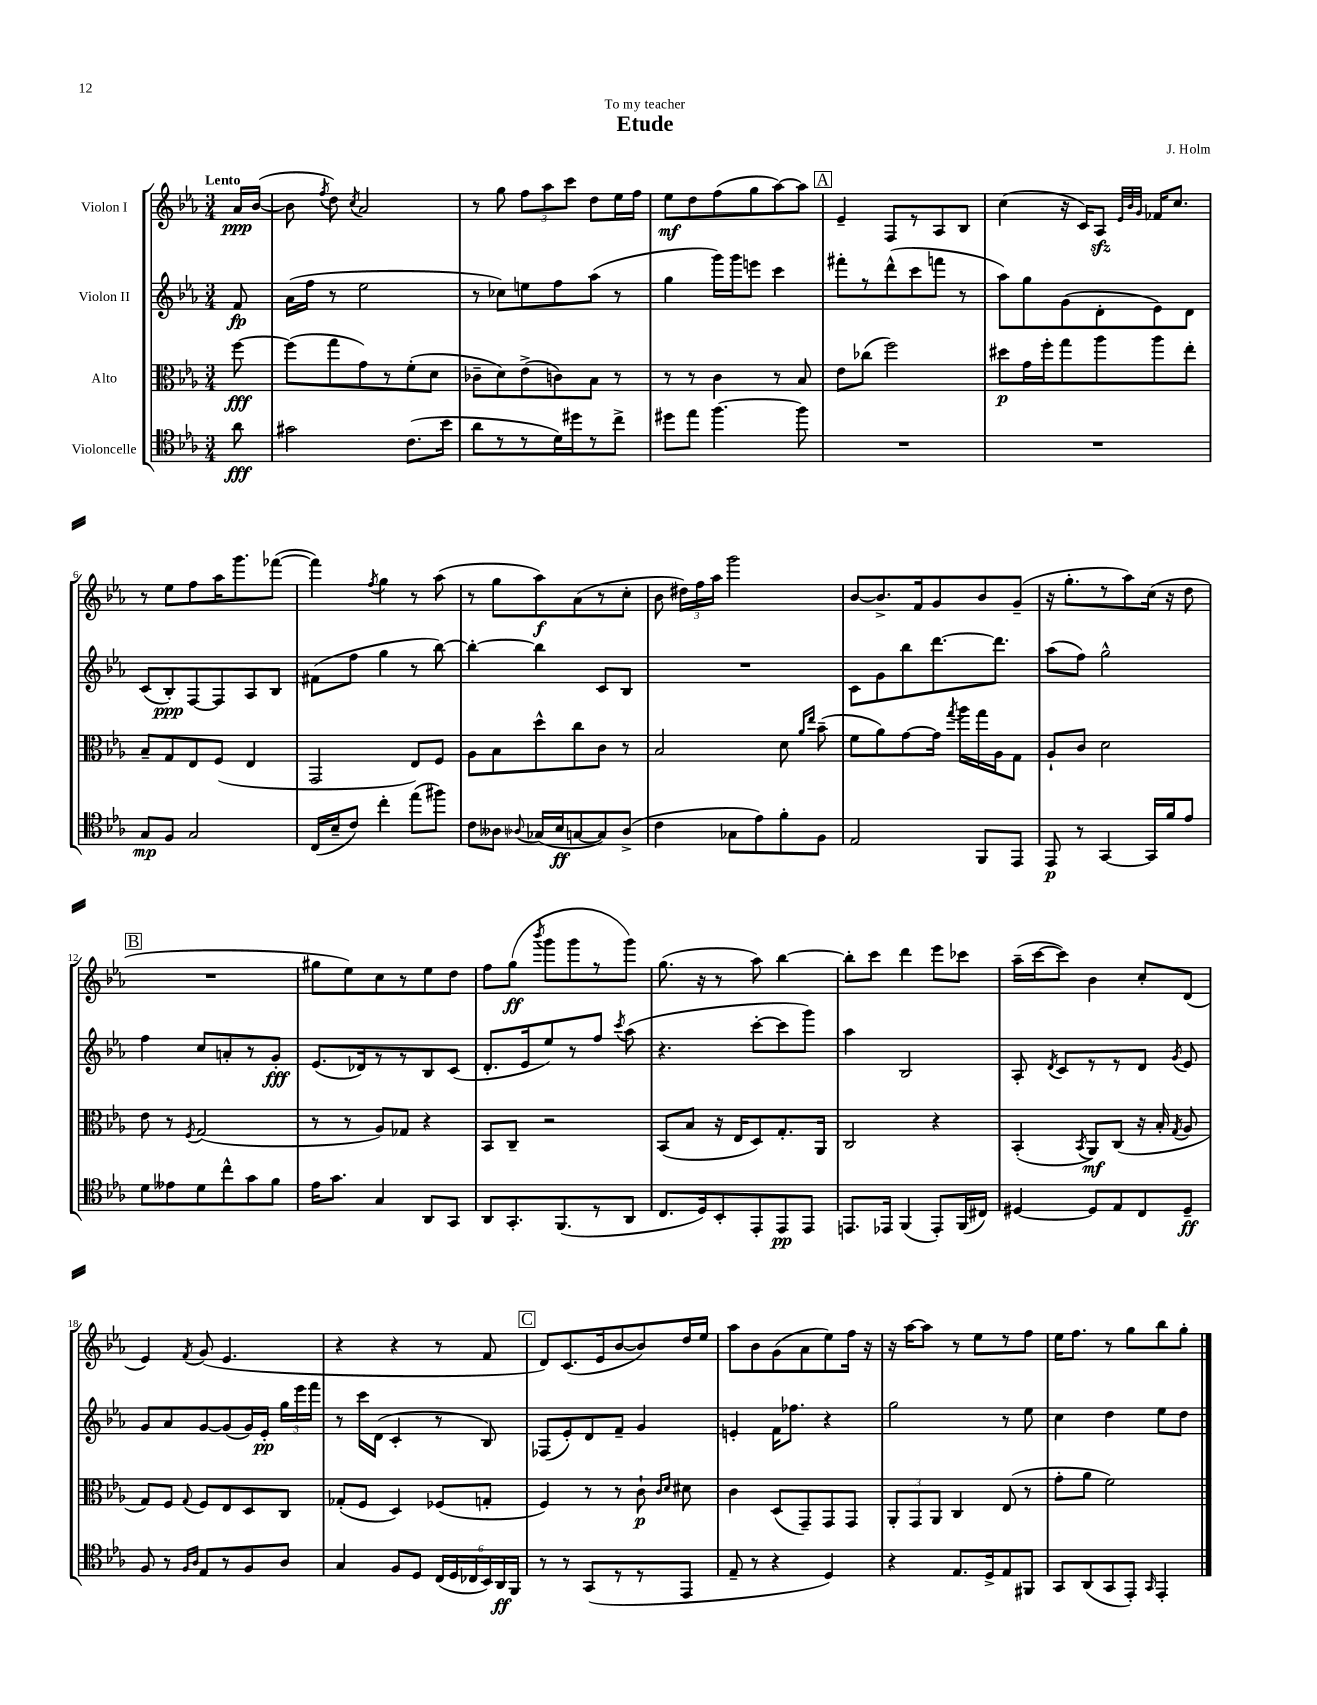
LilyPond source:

\header { title = "Etude" composer = "J. Holm" dedication = "To my teacher" }
<<
\new StaffGroup <<
\new Staff = "s0" \with { instrumentName = "Violon I" } {
    \clef treble \key ees \major \numericTimeSignature \time 3/4 \partial 8 \tempo "Lento"
    \autoBeamOff aes'16[\ppp bes'16]~( |
    bes'8 \acciaccatura { f''8 } d''8) \acciaccatura { c''8 } aes'2 |
    r8 g''8 \tuplet 3/2 { f''8[ aes''8 c'''8] } d''8[ ees''16 f''16] |
    ees''8[\mf d''8 f''8( g''8 aes''8~) aes''8] |
    \mark \markup { \box "A" } ees'4-- f8[ r8 aes8 bes8] |
    c''4( r16 c'16[) aes8]\sfz \grace { ees'32[ bes'32 g'32] } fes'16[ c''8.] |
    r8 ees''8[ f''8 aes''16 g'''8. fes'''8]~( |
    fes'''4) \acciaccatura { f''8 } g''4 r8 aes''8( |
    r8 g''8[ aes''8\f) aes'8( r8 c''8]-. |
    bes'8 \tuplet 3/2 { dis''16[) f''16 aes''16] } g'''2 |
    bes'8[~ bes'8.-> f'16 g'8 bes'8 g'8]--( |
    r16 g''8.[-. r8 aes''8) c''16]( r16 d''8 |
    \mark \markup { \box "B" } R2. |
    gis''8[ ees''8) c''8 r8 ees''8 d''8] |
    f''8[ g''8]\ff( \acciaccatura { bes'''8 } g'''8[ g'''8 r8 g'''8]) |
    g''8.( r16 r8 aes''8) bes''4~ |
    bes''8[-. c'''8] d'''4 ees'''8[ ces'''8] |
    aes''16[--( c'''16~ c'''8]) bes'4 c''8[-. d'8]( |
    ees'4) \acciaccatura { f'8 } g'8( ees'4. |
    r4 r4 r8 f'8 |
    \mark \markup { \box "C" } d'8[) c'8.( ees'16 bes'8~ bes'8) d''16 ees''16] |
    aes''8[ bes'8 g'8( aes'8 ees''8) f''16] r16 |
    r16 aes''16[~ aes''8] r8 ees''8[ r8 f''8] |
    ees''16[ f''8.] r8 g''8[ bes''8 g''8]-. \bar "|." |
}
\new Staff = "s1" \with { instrumentName = "Violon II" } {
    \clef treble \key ees \major \numericTimeSignature \time 3/4 \partial 8
    \autoBeamOff f'8\fp |
    aes'16[( f''16] r8 ees''2 |
    r8 ces''8[) e''8 f''8 aes''8]( r8 |
    g''4 g'''16[) g'''16 e'''8] c'''4 |
    \mark \markup { \box "A" } fis'''8[-. r8 d'''8-^( c'''8 f'''8] r8 |
    aes''8[) g''8 g'8( d'8-. ees'8) d'8] |
    c'8[( bes8-.\ppp) f8~ f8 aes8 bes8] |
    fis'8[( f''8] g''4 r8 bes''8~) |
    bes''4~-. bes''4 c'8[ bes8] |
    R2. |
    c'8[ g'8 bes''8 d'''8.~ d'''8.] |
    aes''8[( f''8]) g''2-^ |
    \mark \markup { \box "B" } f''4 c''8[ a'8-. r8 g'8]-.\fff |
    ees'8.[( des'16) r8 r8 bes8 c'8]( |
    d'8.[-. ees'16 ees''8) r8 f''8] \acciaccatura { c'''8 } aes''8( |
    r4. c'''8[~-. c'''8 g'''8]) |
    aes''4 bes2 |
    aes8-. \acciaccatura { d'8 } c'8[ r8 r8 d'8] \acciaccatura { g'8 } ees'8 |
    g'8[ aes'8 g'8~ g'8( g'16) ees'16]-.\pp \tuplet 3/2 { g''16[ ees'''16 f'''16] } |
    r8 c'''16[ d'16]( c'4-. r8 bes8) |
    \mark \markup { \box "C" } fes8[( ees'8-.) d'8 f'8]-- g'4 |
    e'4-. f'16[ fes''8.] r4 |
    g''2 r8 ees''8 |
    c''4 d''4 ees''8[ d''8] \bar "|." |
}
\new Staff = "s2" \with { instrumentName = "Alto" } {
    \clef alto \key ees \major \numericTimeSignature \time 3/4 \partial 8
    \autoBeamOff f''8~\fff |
    f''8[( g''8 g'8) r8 f'8-.( d'8] |
    ces'8[-- d'8) ees'8->( c'8) bes8] r8 |
    r8 r8 c'4 r8 bes8 |
    \mark \markup { \box "A" } ees'8[ ces''8]( f''2) |
    dis''8[\p g'16 f''16-. g''8 aes''8 aes''8 ees''8]-. |
    bes8[-- g8 ees8 f8]( ees4 |
    g,2 ees8[) f8] |
    aes8[ bes8 d''8-^ c''8 c'8] r8 |
    bes2 d'8 \grace { aes'16[ ees''16] } bes'8--( |
    f'8[ aes'8) g'8~ g'16] \acciaccatura { g''8 } aes''16[ g''16 aes16 g8] |
    aes8[-! c'8] d'2 |
    \mark \markup { \box "B" } ees'8 r8 \acciaccatura { f8 } g2( |
    r8 r8 aes8[) ges8] r4 |
    bes,8[ c8]-- r2 |
    bes,8[( bes8] r16 ees16[ d8) g8.-. aes,16] |
    c2 r4 |
    bes,4-.( \acciaccatura { bes,8 } aes,8[\mf) c8]( r16 bes16-. \acciaccatura { g8 } aes8 |
    g8[) f8] \appoggiatura { g8 } f8[ ees8 d8 c8] |
    ges8[-.( f8] d4) fes8[( g8]-. |
    \mark \markup { \box "C" } f4) r8 r8 c'8-!\p \grace { c'16[ d'16] } dis'8 |
    c'4 d8[( g,8--) g,8 g,8] |
    \tuplet 3/2 { aes,8[-. g,8 aes,8] } c4 ees8( r8 |
    g'8[-. aes'8] f'2) \bar "|." |
}
\new Staff = "s3" \with { instrumentName = "Violoncelle" } {
    \clef tenor \key ees \major \numericTimeSignature \time 3/4 \partial 8
    \autoBeamOff aes'8\fff |
    gis'2 c'8.[( bes'16] |
    aes'8[ r8 r8 d'16) dis''16 r8 c''8]-> |
    dis''8[ ees''8] f''4.~ f''8 |
    \mark \markup { \box "A" } R2. |
    R2. |
    g8[\mp f8] g2 |
    c16[( bes16-- c'8]) c''4-. ees''8[( fis''8]) |
    c'8[ aeses8] \appoggiatura { aes8 } ges16[( bes16\ff g8~ g8) aes8]->( |
    c'4 ges8[ ees'8) f'8-. f8] |
    ees2 f,8[ ees,8] |
    ees,8\p r8 g,4~ g,16[ f'16 ees'8] |
    \mark \markup { \box "B" } d'8[ eeses'8 d'8 c''8-^ g'8 f'8] |
    ees'16[ g'8.] g4 aes,8[ g,8] |
    aes,8[ g,8.-. f,8.( r8 aes,8] |
    c8.[ d16) bes,8-. ees,8-. ees,8\pp ees,8] |
    e,8.[ ees,16] f,4( ees,8[-.) f,16( cis16]) |
    dis4~ dis8[ ees8 c8 dis8]--\ff |
    f8 r8 \grace { f16[ aes16] } ees8[ r8 f8 aes8] |
    g4 f8[ d8] \tuplet 6/4 { c16[( d16 ces16 bes,16) aes,16\ff f,16] } |
    \mark \markup { \box "C" } r8 r8 g,8[( r8 r8 ees,8] |
    ees8-- r8 r4 d4) |
    r4 ees8.[ d16-> ees8 fis,8] |
    g,8[ aes,8( g,8 ees,8]-.) \grace { g,16 } ees,4-. \bar "|." |
}
>>
>>
